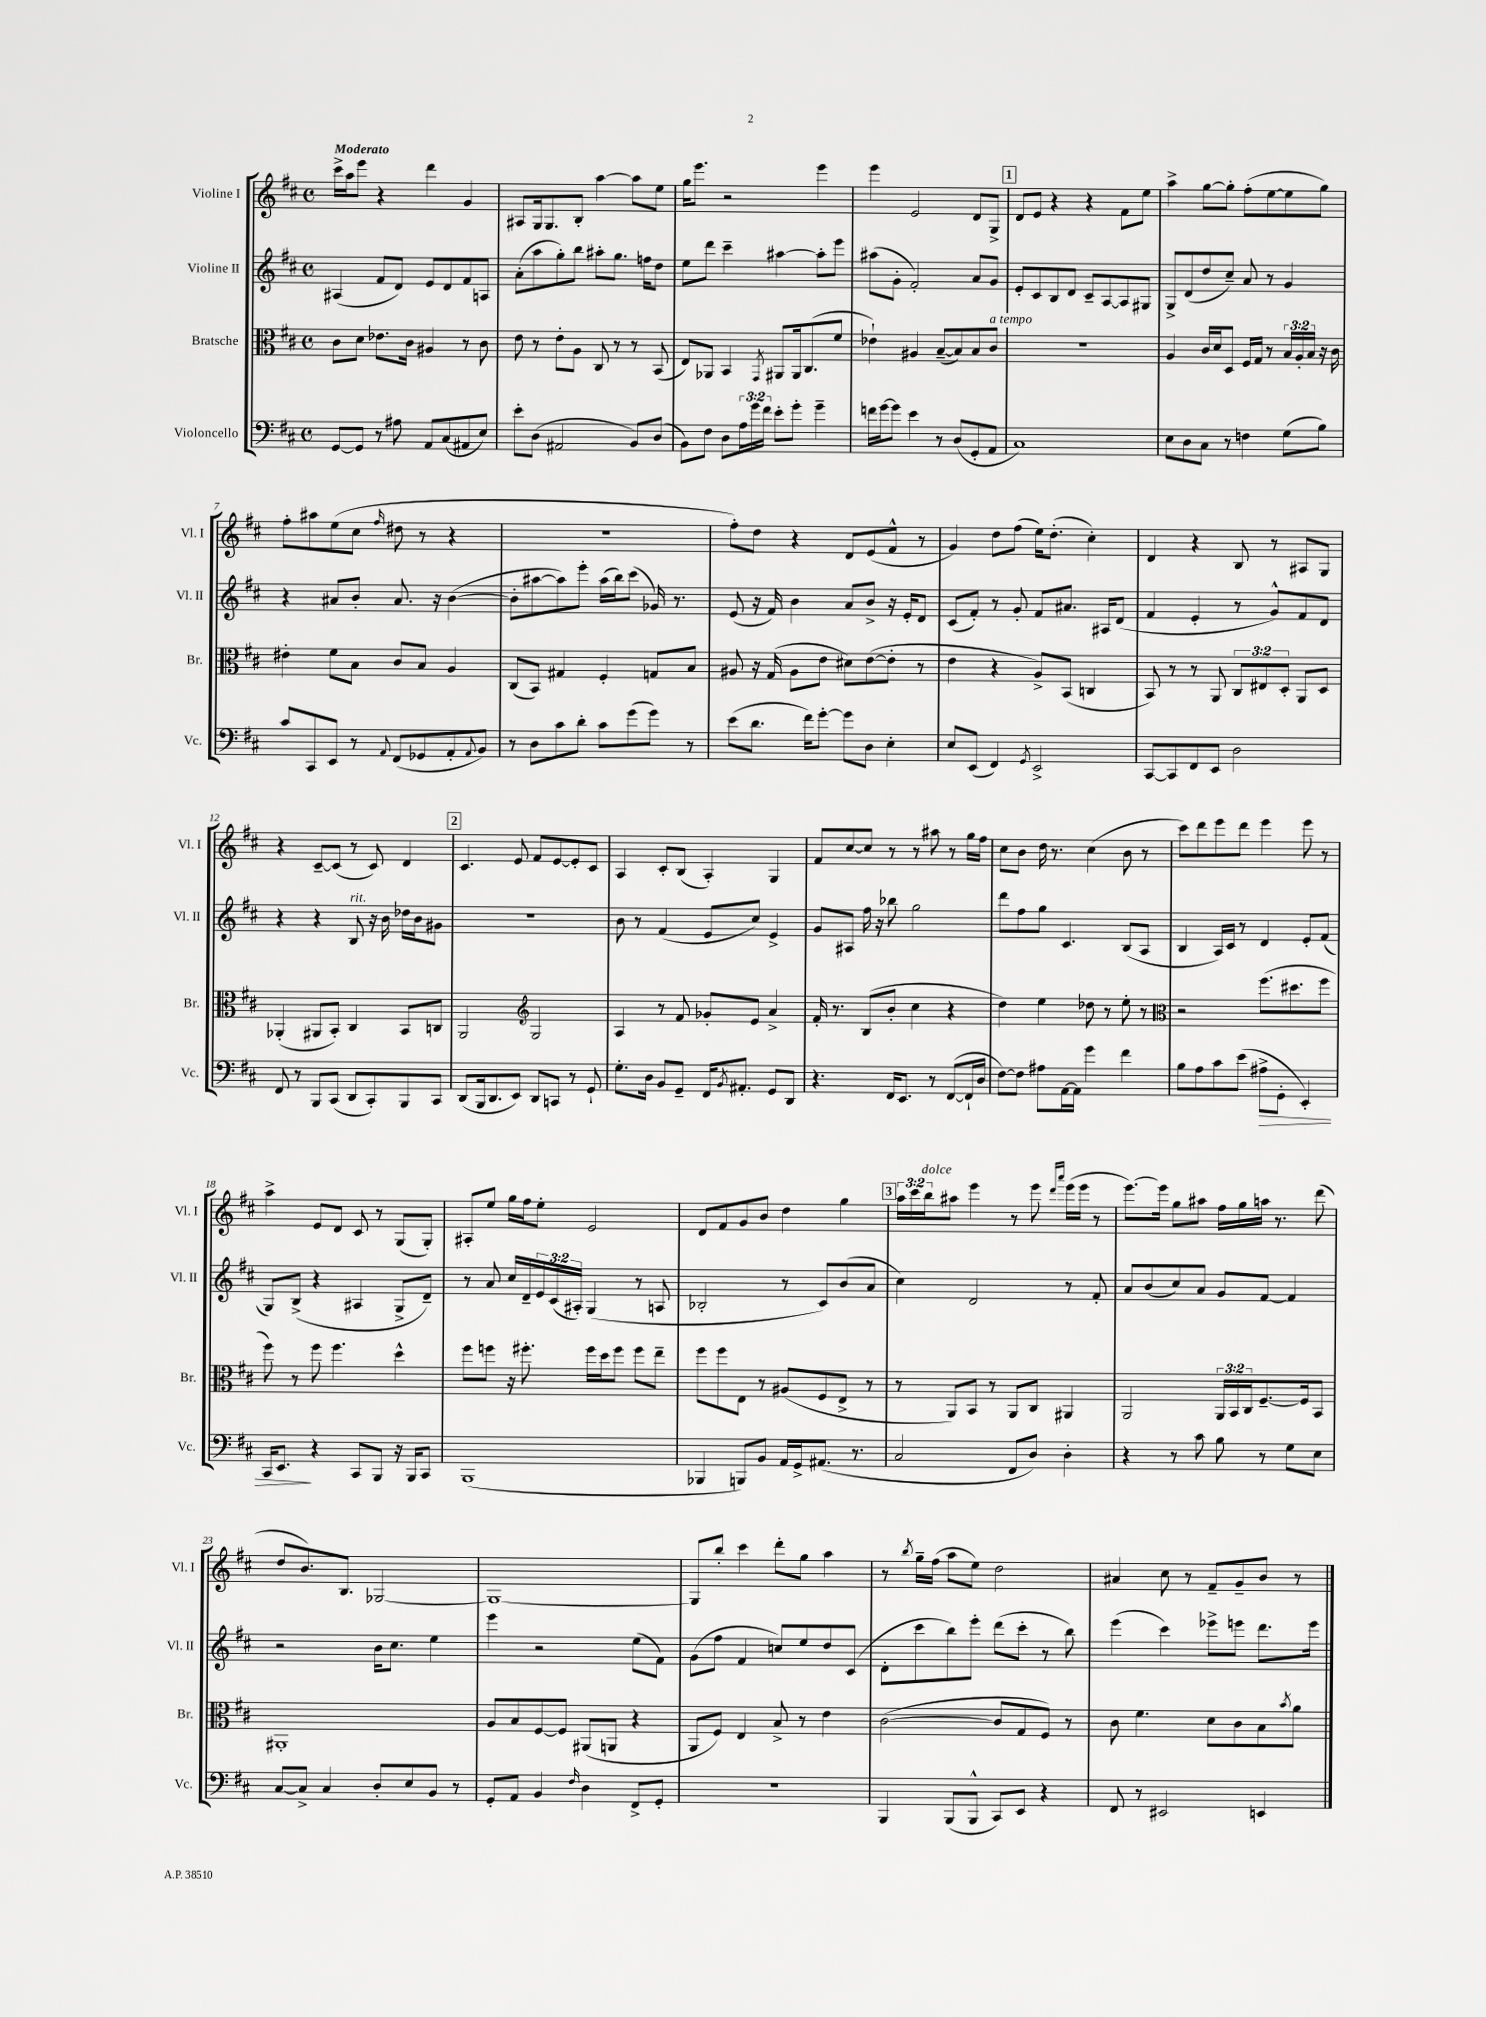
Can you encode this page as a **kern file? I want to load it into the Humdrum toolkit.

**kern	**kern	**kern	**kern
*staff4	*staff3	*staff2	*staff1
*clefF4	*clefC3	*clefG2	*clefG2
*k[f#c#]	*k[f#c#]	*k[f#c#]	*k[f#c#]
*M4/4	*M4/4	*M4/4	*M4/4
*met(c)	*met(c)	*met(c)	*met(c)
[8GG	8c#	(4A#	16ccc#^
.	.	.	16aa
8GG]	8d	.	8eee
8r	8.e-	8f#	4r
8A#	.	8d)	.
.	16c#	.	.
8AA	4A#	8e	4ddd
(8C#	.	8d	.
8AA#	8r	8f#	4g
8E)	8c#	8A	.
=	=	=	=
8e'	8e	(8a'	8A#
(8D	8r	8aa	16G
.	.	.	8.G
2AA#	8e'	8gg')	.
.	8A	8bb	8B'
.	8C#	8aa#'	[4aa
.	8r	8.gg	.
8BB)	8r	.	8aa]
.	.	16ff	.
(8D	(8BB	8dd	8ee
=	=	=	=
8BB)	8E)	8ee	16gg
.	.	.	8.eee
8F#	8AA-	8ddd	.
8D	4BB	4ccc#~	2r
24A	.	.	.
24g	.	.	.
24f#	.	.	.
.	8qGG	.	.
8e'	8AA#	[4aa#	.
8g'	16AA#	.	.
.	(8.C#	.	.
4g~	.	8aa#']	4eee
.	8f#	8eee	.
=	=	=	=
16f	4e-`)	(8aa#	4eee
[16g	.	.	.
8g]	.	8g'	.
4e	4A#	2f#')	2e
8r	([8B~	.	.
(8D	8B])	.	.
8GG'	8B	8a	8d
8AA	8c#	8g	8G^
=	=	=	=
1C#)	1r	8e'	8d
.	.	8c#	8e
.	.	8B	4r
.	.	8d	.
.	.	8c#~	4r
.	.	[8A	.
.	.	8A]	8f#
.	.	8G#	8ee
=	=	=	=
8E	4A	8G^	4aa^
8D	.	(8d	.
8C#	16c#	8dd	[8gg
.	16d	.	.
8r	8D	8cc#~)	8gg']
4F	16F#	8a	(8ff#'
.	16G	.	.
.	8r	8r	[8ee
(8G	24B	4g	8ee]
.	24A'	.	.
.	24B	.	.
8B)	16r	.	8gg)
.	16c#	.	.
=	=	=	=
8c#	4e#'	4r	8ff#'
8CC#	.	.	8aa#
8EE	8f#	8a#	(8ee
8r	8B	8b'	8cc#
8qqAA	.	.	16qqff#
(8FF#	8c#	8.a#	8dd#
8GG-	8B	.	8r
.	.	16r	.
8AA'	4A	([4b	4r
8qqAA	.	.	.
8BB)	.	.	.
=	=	=	=
8r	(8C#	8b']	1r
8D	8BB)	[8aa#	.
8c#	4G#	8aa#])	.
8d'	.	8eee'	.
8c#	4F#'	(16aa#	.
.	.	16bb)	.
(8g	.	(8ccc#	.
8g)	8G	16g-)	.
.	.	8.r	.
8r	8B	.	.
=	=	=	=
(8e	8A#	(8e	8ff#')
8.d	16r	16r	8dd
.	(16G	16f#)	.
.	8A#	4b	4r
16f#)	.	.	.
[8g'	8e	.	.
8g]	8d#)	8a	8d
8D	([8e	8b^	(8e
4E'	8e']	16r	8f#^^
.	.	16e'	.
.	8r	8d	8r
=	=	=	=
8E	4e	(8c#	4g)
(8EE	.	8f#')	.
4FF#)	4r	8r	8dd
.	.	8g'	(8ff#
8qGG	.	.	.
2EE^	8A^)	8f#	16ee)
.	.	.	(8.dd'
.	(8BB	8.a#	.
.	4C	.	4cc#')
.	.	16A#	.
.	.	(8d	.
=	=	=	=
[8CC#	8BB)	4f#	4d
8CC#]	8r	.	.
8FF#	8r	4e'	4r
8EE	8AA	.	.
2D	12C#	8r	8B
.	12E#	.	.
.	.	8g^^)	8r
.	12D'	.	.
.	8AA	8f#	8A#
.	8D	8d	8G
=	=	=	=
8FF#	(4AA-'	4r	4r
8r	.	.	.
8BBB	8AA#	4r	[8c#~
(8CC#	8BB')	.	(8c#]
8DD	4C#	8B	8r
8CC#')	.	16r	8c#)
.	.	16b	.
8BBB	8BB	16dd-	4d
.	.	16b	.
8CC#	8C	8g#	.
=	=	=	=
(8DD	2AA	1r	4.c#
16BBB	.	.	.
8.DD	.	.	.
8EE)	.	.	8e
*	*clefG2	*	*
8DD	2G	.	8f#
8CC	.	.	[8e
8r	.	.	8e']
8GG`	.	.	8c#
=	=	=	=
8.G'	4A	8b	4A
.	.	8r	.
16D	.	.	.
8BB	8r	(4f#	8c#'
8GG~	8f#	.	(8B
16FF#	8g-'	8e	4A')
8qBB	.	.	.
8.AA#'	.	.	.
.	8e	8cc#)	.
8GG	4a^	4e^	4G
8DD	.	.	.
=	=	=	=
4.r	16f#'	8g	8f#
.	8.r	.	.
.	.	8A#	[8cc#
.	(8B	16ff#	8cc#]
.	.	16r	.
16FF#	8b'	8bb-	8r
8.EE	.	.	.
.	4cc#	2gg	8r
8r	.	.	8aa#
([8FF#	4r	.	8r
16FF#`]	.	.	16gg
16D	.	.	16ff#
=	=	=	=
[8F#)	4dd)	8ddd	8cc#
8F#]	.	8ff#	8b
8A#	4ee	8gg	16dd
.	.	.	8.r
[16AA	.	4.c#	.
16AA]	.	.	.
4g	8dd-	.	(4cc#
.	8r	.	.
4f#	8ee'	(8B	8b
.	8r	8A	8r
=	=	=	=
*	*clefC3	*	*
8B	2r	4B	8ccc#)
8A	.	.	8ddd
8c#	.	16A)	8eee
.	.	16c#	.
(8e	.	8r	8ddd
8A#^	(8.ff#	4d	4eee
8GG'	.	.	.
.	8.dd#	.	.
4EE')	.	8e'	8eee
.	8ff#	(8f#	8r
=	=	=	=
16CC#	8ff#)	8G)	4aa^
8.EE	.	.	.
.	8r	(8B^	.
4r	8ff#	4r	8e
.	4.ff#	.	8d
8CC#	.	4A#	8c#
8BBB	.	.	8r
16r	4dd^^	8G^	(8G
16BBB	.	.	.
8CC#	.	8d~)	8G')
=	=	=	=
(1BBB	8ff#	8r	8A#'
.	8ff	8a	8ee
.	16r	16cc#	16gg
.	8.ff#'	16d~	16ff#
.	.	24e	8ee'
.	.	(24c#	.
.	.	24A#')	.
.	16ff#	(4G	2e
.	16dd	.	.
.	8ff#	.	.
.	8ff#	8r	.
.	8ee~	8A	.
=	=	=	=
4BBB-	8ff#	2B-'	8d
.	8ff#	.	8f#
8BBB)	8E	.	8g
8BB	8r	.	8b
16AA	(8A#	8r	4dd
16GG^	.	.	.
(8.AA#	8F#	8c#)	.
.	8E^	(8b	4gg
8.r	.	.	.
.	8r	8a	.
=	=	=	=
2C#	8r	4cc#)	24aa
.	.	.	24ccc#
.	.	.	24bb
.	8AA)	.	8aa#
.	8BB	2d	4eee
.	8r	.	.
8FF#	8AA	.	8r
8D)	8C#	.	8eee
.	.	.	16qqddd
.	.	.	16qqaaa
4D'	4AA#	8r	(16eee
.	.	.	16eee
.	.	8f#'	8r
=	=	=	=
4r	2AA	8a	[8.eee)
.	.	(8b	.
.	.	.	16eee]
8r	.	8cc#)	8gg
8c#	.	8a	8aa#
8B	24AA	8g	16ff#
.	24BB	.	.
.	.	.	16gg
.	24C#	.	.
8r	[8.F#~	[8f#	16aa
.	.	.	8.r
8G	.	4f#]	.
.	16F#]	.	.
8E	8BB	.	(8ddd
=	=	=	=
[8C#	1AA#'	2r	8dd
8C#^]	.	.	8.b)
4C#	.	.	.
.	.	.	8.B
8D'	.	16b	[2G-
.	.	8.cc#	.
8E	.	.	.
8BB	.	4ee	.
8r	.	.	.
=	=	=	=
8GG'	8A	4eee	1G-_
8AA	8B	.	.
4BB	[8F#	2r	.
.	8F#]	.	.
16qqF#	.	.	.
4D	(8AA#	.	.
.	8AA	.	.
8FF#^	4r	(8ee	.
8GG'	.	8f#)	.
=	=	=	=
1r	8AA	(8g	8G-]
.	8F#)	8ff#	8bb'
.	4E	4f#	4ccc#
.	8B^	8cc)	8ddd'
.	8r	8ee	8gg
.	4e	8dd	4aa
.	.	(8c#	.
=	=	=	=
4BBB	([2c#	8d'	8r
.	.	.	8qbb
.	.	8ccc#	16gg~
.	.	.	(16ff#
(8BBB	.	8bb)	8aa
8BBB^^	.	8eee'	8ee)
8CC#)	8c#]	(8ddd	2dd
8EE	8G	8ccc#'	.
4r	8F#)	8r	.
.	8r	8bb)	.
=	=	=	=
8FF#	8c#	(4eee	4a#
8r	4.f#	.	.
2EE#	.	4ccc#)	8cc#
.	.	.	8r
.	8d	8eee-^	8f#~
.	8c#	8eee	8g~
4EE	8B	8.ddd	8b
.	8qb	.	.
.	8a	.	8r
.	.	16eee	.
==	==	==	==
*-	*-	*-	*-
